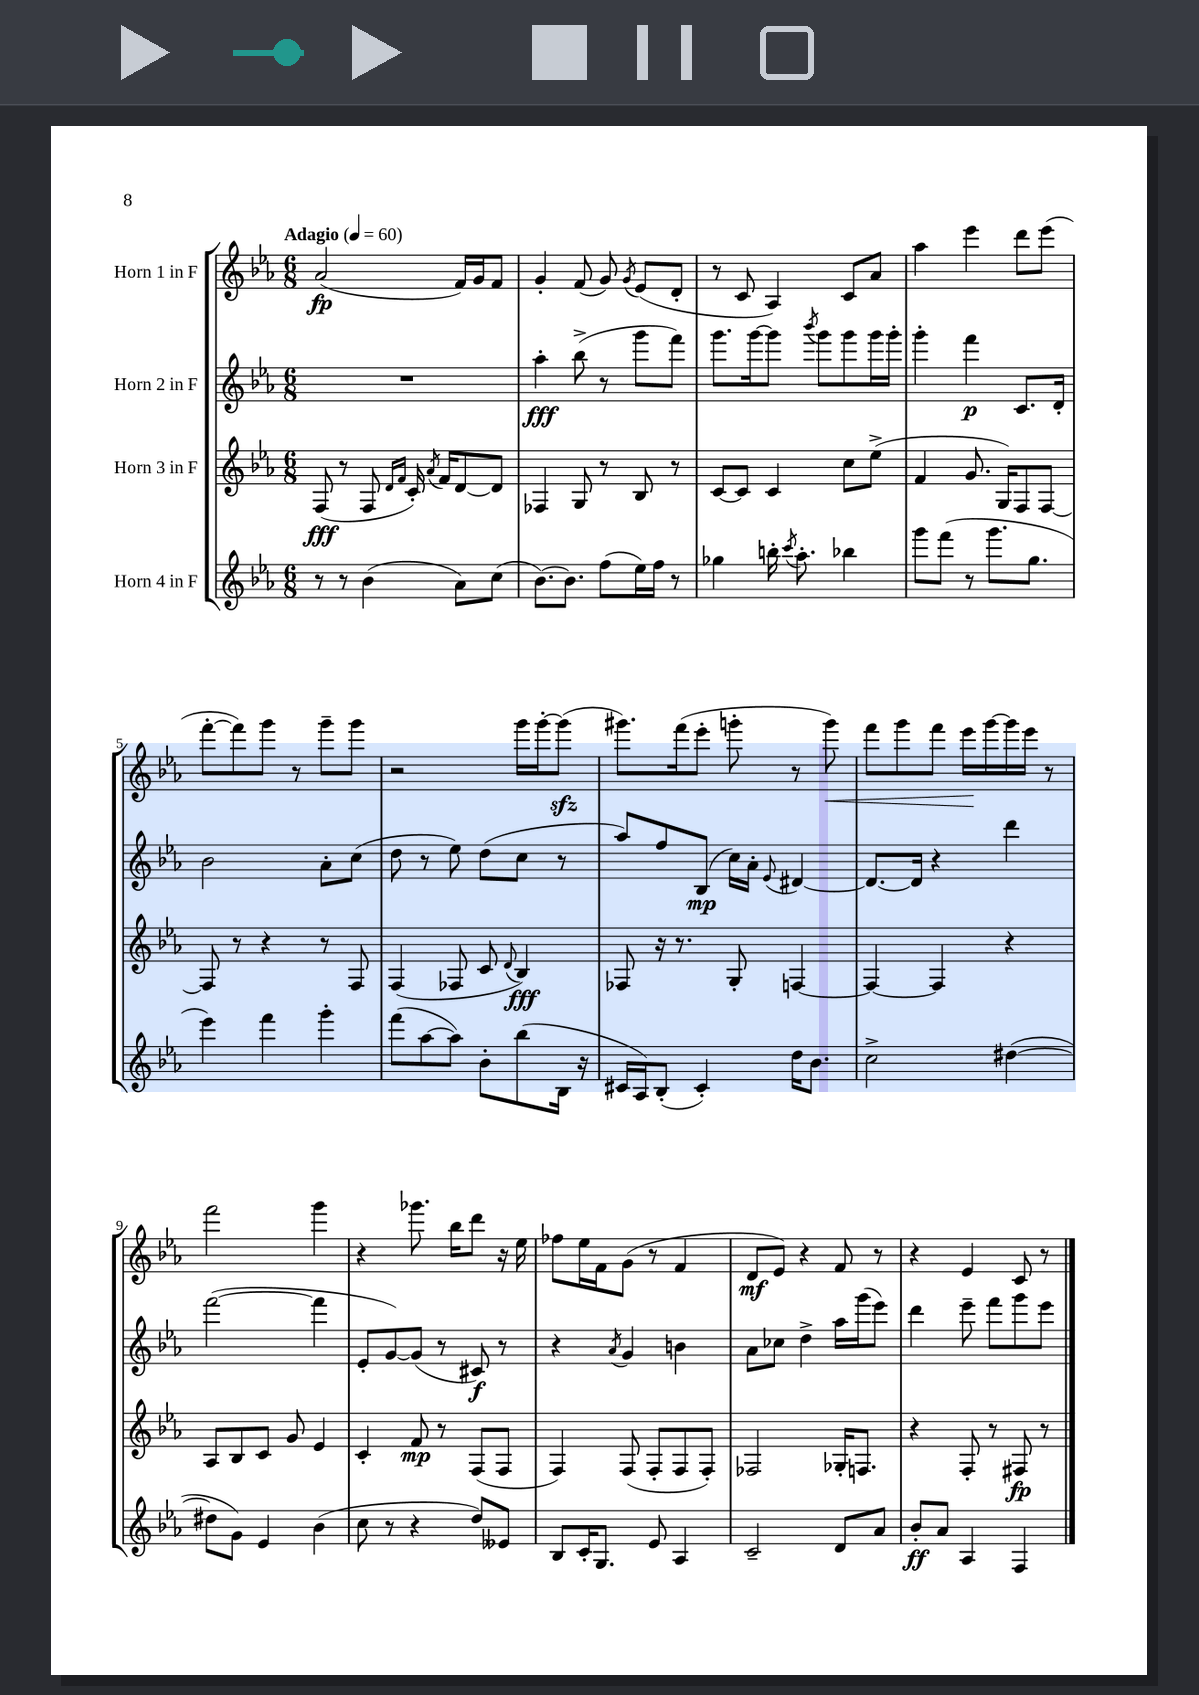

**kern	**kern	**kern	**kern
*staff4	*staff3	*staff2	*staff1
*clefG2	*clefG2	*clefG2	*clefG2
*k[b-e-a-]	*k[b-e-a-]	*k[b-e-a-]	*k[b-e-a-]
*M6/8	*M6/8	*M6/8	*M6/8
*MM60	*MM60	*MM60	*MM60
8r	(8F/	2.r	(2a-/
8r	8r	.	.
(4b-\	8F/	.	.
.	16qqd/LL	.	.
.	16qqf/JJ	.	.
.	16c'/)	.	.
.	8qa-/	.	.
.	16f/LK	.	.
8a-\L)	[8d/	.	16f/LL)
.	.	.	16g/J
(8cc\J	8d/]J	.	8f/J
=	=	=	=
[8.b-\L)	4F-/	4aa-'\	4g'/
8.b-\]J	.	.	.
.	8G/	(8bb-^\	(8f/
(8ff\L	8r	8r	8g/)
.	.	.	8qg/
16ee-\L)	8B-/	8ggg\L	(8e-/L
16ff\JJ	.	.	.
8r	8r	8fff\J)	8d'/J
=	=	=	=
4gg-\	[8c/L	8.ggg\L	8r
.	8c/]J	.	8c/
.	.	[16ggg\k	.
16bb'\	4c/	8ggg\]J	4A-/)
8qccc/	.	.	.
8.aa-'\	.	.	.
.	.	8qbbb-/	.
.	.	8ggg\L	.
4bb-\	8cc\L	8ggg\	8c/L
.	(8ee-^\J	16ggg\L	8a-/J
.	.	16ggg'\JJ	.
=	=	=	=
8ggg\L	4f/	4ggg'\	4aa-\
(8fff\J	.	.	.
8r	8.g/	4fff\	4eee-\
8.ggg\L	.	.	.
.	16G/LK)	.	.
.	8F/	8.c/L	8ddd\L
8.gg\J	.	.	.
.	[8F/J	.	(8eee-\J
.	.	16d'/Jk	.
=	=	=	=
4eee-\)	8F/]	2b-\	[8fff'\L
.	8r	.	8fff\])
4fff\	4r	.	8ggg\J
.	.	.	8r
4ggg'\	8r	8a-'\L	8ggg~\L
.	8F/	(8cc\J	8ggg\J
=	=	=	=
(8fff\L	(4F/	8dd\	2r
[8aa-\	.	8r	.
8aa-\]J)	8F-/	8ee-\)	.
8b-'\L	8c/	(8dd\L	.
.	8qqd/	.	.
(8bb-\	4B-/)	8cc\J	16ggg\LL
.	.	.	[16ggg'\J
16B-\Jk	.	8r	(8ggg\]J
16r	.	.	.
=	=	=	=
16c#/LL	8F-/	8aa-/L)	8.ggg#\L)
16A-/J)	.	.	.
(8B-'/J	16r	8ff/	.
.	8.r	.	(16fff\k
4c#'/)	.	(8B-/J	8eee-'\J
.	8G'/	16cc\LL)	8ggg'\
.	.	16a-'\JJ	.
.	.	8qqe-/	.
16dd\LK	[4F/	[4d#/	8r
8.b-\J	.	.	.
.	.	.	8ggg\)
=	=	=	=
2cc^\	4F/_	8.d#/_L	8fff\L
.	.	.	8ggg\
.	.	16d#/]Jk	.
.	4F/]	4r	8fff\J
.	.	.	16eee-\LL
.	.	.	[16ggg\
([4dd#\	4r	4ddd\	16ggg\]
.	.	.	16eee-\JJ
.	.	.	8r
=	=	=	=
8dd#\]L	8A-/L	([2fff\	2fff\
8g\J)	8B-/	.	.
4e-/	8c/J	.	.
.	8g/	.	.
(4b-\	4e-/	4fff\]	4ggg\
=	=	=	=
8cc\	4c'/	8e-'/L	4r
8r	.	[8g/)	.
4r	8f/	(8g/]J	8.ggg-\
.	8r	8r	.
.	.	.	16bb-\LK
8dd/L)	(8F/L	8c#/)	8ddd\J
8e--/J	8F/J	8r	16r
.	.	.	16ee-\
=	=	=	=
8B-/L	4F/)	4r	8ff-\L
16c'/K	.	.	16ee-\L
8.G/J	.	.	16f\J
.	.	8qa-/	.
.	(8F/	4g/	(8g\J
8e-/	8F'/L	.	8r
4A-/	8F/	4b\	4f/
.	8F'/J)	.	.
=	=	=	=
2c~/	2F-/	8a-\L	8d/L
.	.	8cc-\J	8e-/J)
.	.	4dd^\	4r
8d/L	16G-'/LK	16aa-\LL	8f/
.	8.F/J	(16ggg\J	.
8a-/J	.	8eee-\J)	8r
=	=	=	=
8b-'/L	4r	4ddd\	4r
8a-/J	.	.	.
4A-/	8F'/	8eee-~\	4e-/
.	8r	8fff\L	.
4F/	8F#/	8ggg\	8c/
.	8r	8eee-\J	8r
==	==	==	==
*-	*-	*-	*-
